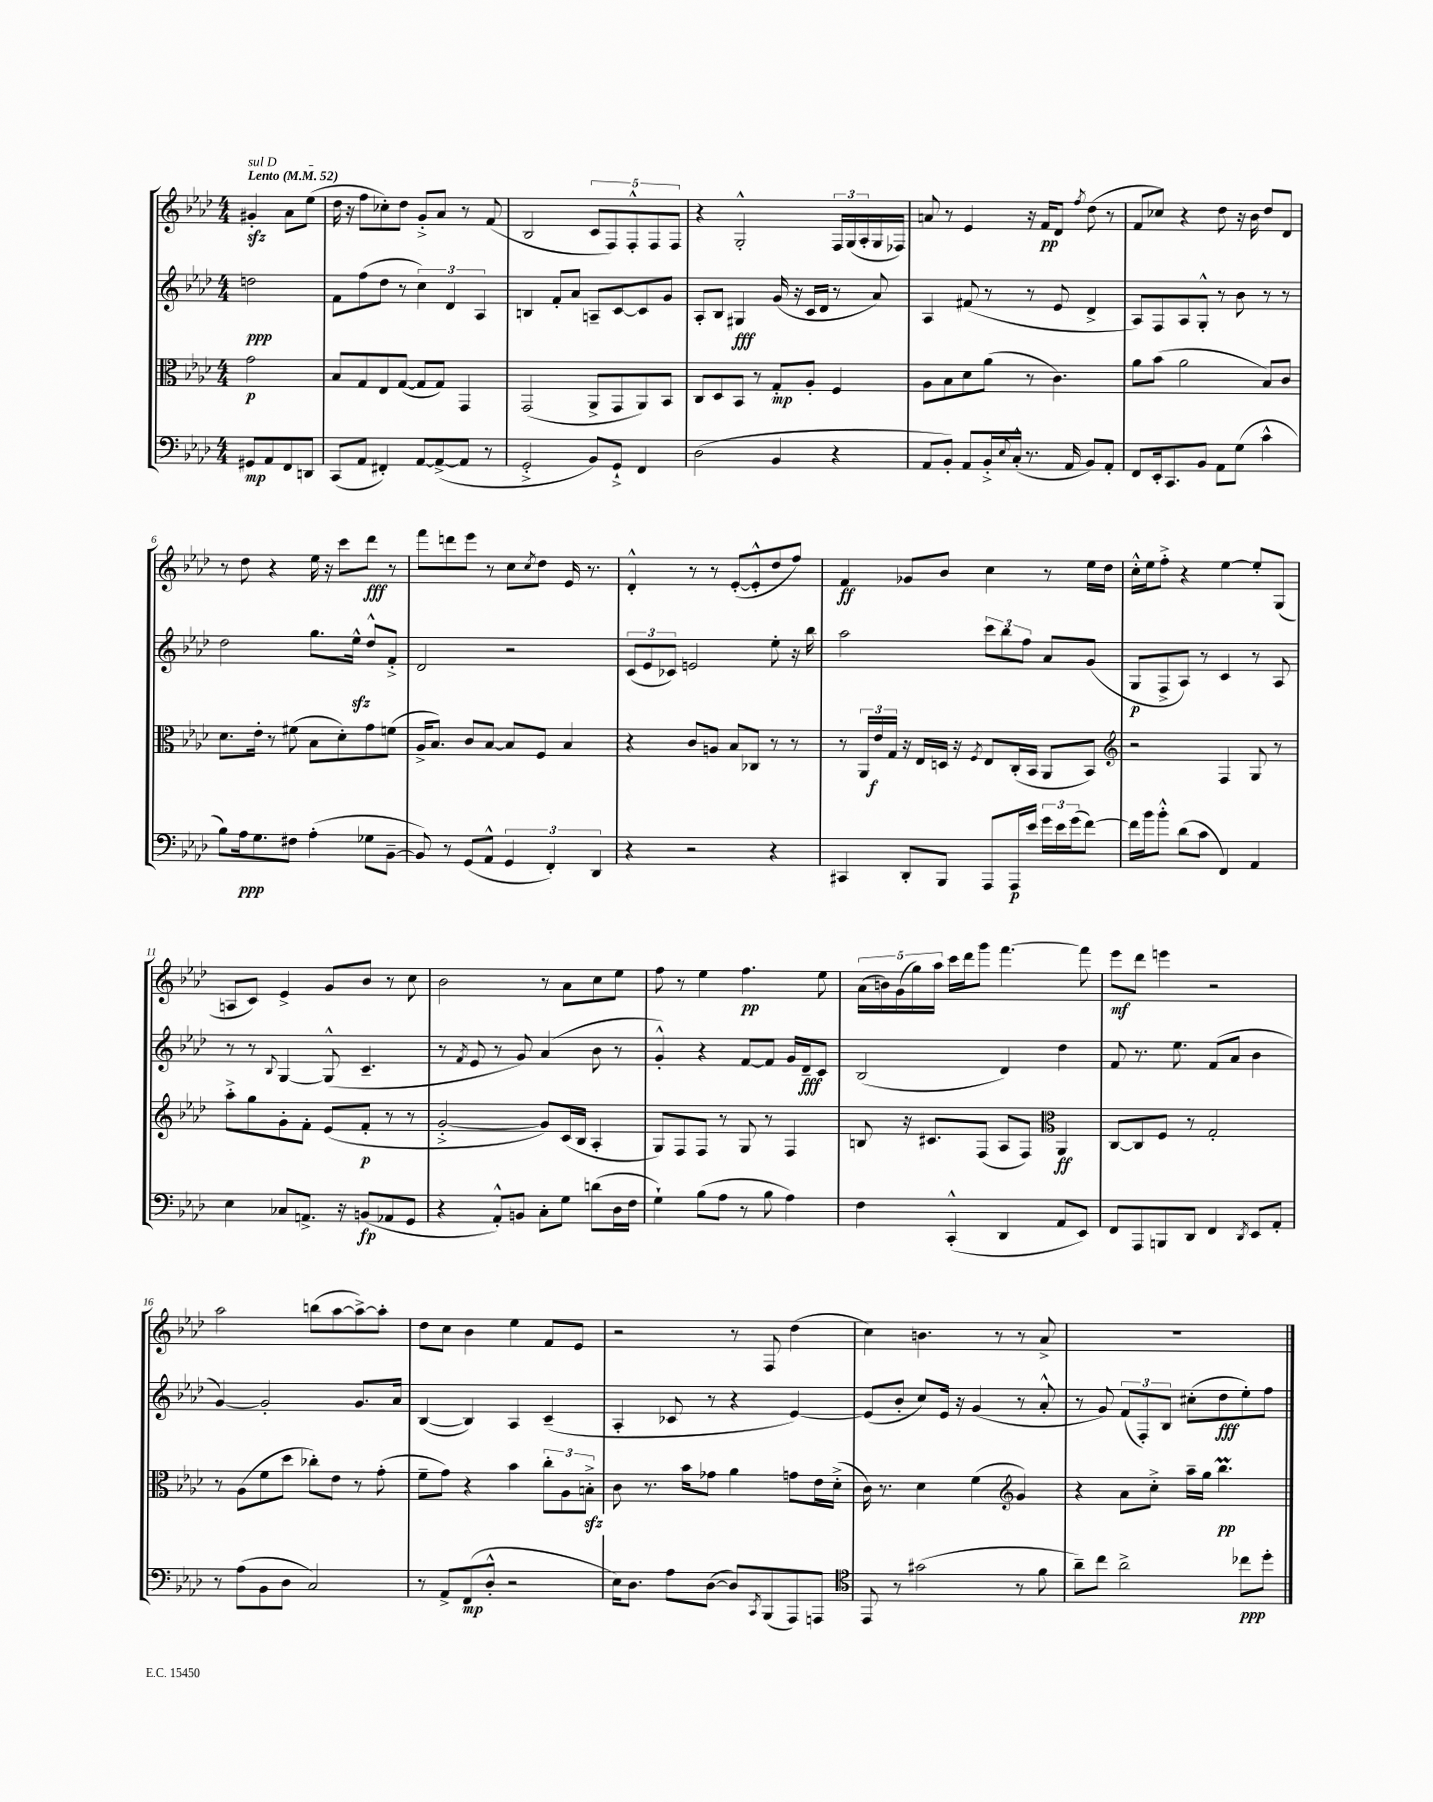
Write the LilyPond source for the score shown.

<<
\new StaffGroup <<
\new Staff = "s0" {
    \clef treble \key aes \major \numericTimeSignature \time 4/4 \partial 2 \tempo "Lento" 4 = 52
    \once \override TextSpanner.bound-details.left.text = \markup { \italic "sul D" } gis'4-.\sfz\startTextSpan aes'8 ees''8( |
    des''16\stopTextSpan r16 f''8 ces''8-.) des''8 g'8-.-> aes'8 r8 f'8( |
    bes2 \tuplet 5/4 { c'8 f8) f8-.-^ f8 f8 } |
    r4 g2-.-^ \tuplet 3/2 { f16 g16( aes16-. } g16 fes16) |
    a'8 r8 ees'4 r16 f'16\pp des'8 \acciaccatura { f''8 } des''8( r8 |
    f'8 ces''8) r4 des''8 r16 bes'16 des''8 des'8 |
    r8 des''8 r4 ees''16 r16 c'''8 des'''8\fff r8 |
    f'''8 d'''8 ees'''8 r8 c''8 \acciaccatura { c''8 } des''8 ees'16 r8. |
    des'4-.-^ r8 r8 ees'8~-.( ees'8-.-^ des''8 f''8) |
    f'4\ff ges'8 bes'8 c''4 r8 ees''16 des''16 |
    c''16-.-^ ees''16 f''8-.-> r4 ees''4~ ees''8-. g8( |
    a8 c'8) ees'4-> g'8 bes'8 r8 c''8 |
    bes'2 r8 aes'8 c''8 ees''8 |
    f''8 r8 ees''4 f''4.\pp ees''8 |
    \tuplet 5/4 { aes'16( b'16) g'16( g''16) aes''16 } c'''16 des'''16 g'''8 f'''4.~ f'''8 |
    ees'''8\mf des'''8 e'''4 r2 |
    aes''2 b''8( aes''8~ aes''8~->) aes''8-. |
    des''8 c''8 bes'4 ees''4 f'8 ees'8 |
    r2 r8 f8 des''4( |
    c''4) b'4. r8 r8 aes'8-> |
    R1 \bar "|." |
}
\new Staff = "s1" {
    \clef treble \key aes \major \numericTimeSignature \time 4/4 \partial 2
    d''2\ppp |
    f'8 f''8( des''8 r8 \tuplet 3/2 { c''4) des'4 aes4 } |
    b4 f'8-. aes'8 a8-- c'8~ c'8 g'8 |
    aes8-. bes8 gis4\fff g'16( r16 c'16 des'16 r8 aes'8) |
    aes4 fis'8( r8 r8 ees'8 des'4-> |
    aes8) f8 aes8 g8-.-^ r8 bes'8 r8 r8 |
    des''2 g''8. ees''16-^\sfz des''8-^ f'8-.-> |
    des'2 r2 |
    \tuplet 3/2 { c'8( ees'8 ces'8) } e'2 ees''8-. r16 bes''16 |
    aes''2 \tuplet 3/2 { c'''8 bes''8 f''8 } aes'8 g'8( |
    g8\p f8-> aes8) r8 c'4 r8 aes8 |
    r8 r8 \appoggiatura { bes8 } g4~ g8-^( c'4.-- |
    r8 \acciaccatura { f'8 } ees'8 r8 g'8) aes'4( bes'8 r8 |
    g'4-.-^) r4 f'8~ f'8 g'16 des'16--\fff c'8 |
    bes2( des'4) des''4 |
    f'8 r8. ees''8. f'8( aes'8 bes'4 |
    g'4~) g'2-. g'8. aes'16 |
    bes4~( bes4) aes4 c'4--( |
    aes4-. ces'8 r8 r4 ees'4~) |
    ees'8( bes'8-. c''8) ees'16 r16 g'4( r8 aes'8-.-^ |
    r8 g'8) \tuplet 3/2 { f'8( f8-.) bes8 } cis''8-.( des''8\fff ees''8-.) f''8 \bar "|." |
}
\new Staff = "s2" {
    \clef alto \key aes \major \numericTimeSignature \time 4/4 \partial 2
    g'2\p |
    bes8 g8 ees8 g8~( g8 g8) g,4 |
    g,2( aes,8-> g,8 aes,8) bes,8 |
    c8 des8 bes,8 r8 g8-.\mp aes8-. f4 |
    aes8 bes8 des'8 aes'8( r8 c'4.) |
    aes'8 bes'8( aes'2 bes8) c'8 |
    des'8. ees'16-. r8 fis'8( bes8 des'8-.) g'8 f'8( |
    aes16-> bes8.) c'8 bes8~ bes8 f8 bes4 |
    r4 c'8 a8 bes8 ces8 r8 r8 |
    r8 \tuplet 3/2 { aes,16 ees'16\f g16 } r16 ees16 d16 r16 \acciaccatura { f8 } ees8 c16-.( bes,16 aes,8 bes,8) |
    \clef treble r2 f4 g8 r8 |
    aes''8-.-> g''8 g'8-. f'8-. ees'8( f'8-.\p r8 r8 |
    g'2~-.-> g'8) c'16( bes16 aes4-. |
    g8) f8 f8 r8 g8 r8 f4 |
    b8 r16 cis'8. f8( aes8 f8) \clef alto aes,4\ff |
    c8~ c8 f8 r8 g2-. |
    r8 aes8( f'8 des''8 ces''8-.) ees'8 r8 g'8-.( |
    f'8-- g'8) r4 bes'4 \tuplet 3/2 { c''8-. aes8 b8-.->\sfz } |
    c'8 r8. bes'16 ges'8 aes'4 g'8 ees'16 des'16-.->( |
    c'16) r8. des'4 f'4( \clef treble g'4) |
    r4 aes'8 c''8-.-> aes''16-- g''16 bes''4.\prall\pp \bar "|." |
}
\new Staff = "s3" {
    \clef bass \key aes \major \numericTimeSignature \time 4/4 \partial 2
    gis,8\mp aes,8 f,8 d,8 |
    c,8( aes,8 fis,4-.) aes,8~ aes,8~->( aes,8 r8 |
    g,2-.-> bes,8) g,8-!-> f,4 |
    des2( bes,4 r4 |
    aes,8 bes,8-.) aes,8 bes,16-.-> \appoggiatura { ees8 } c16-.-^( r8. aes,16 bes,8) aes,8-. |
    f,8 ees,16-. c,8. bes,8 aes,8 g8( c'4-^ |
    bes8) aes16\ppp g8. fis8 aes4-.( ges8 bes,8~-- |
    bes,8) r8 g,8( aes,8-^ \tuplet 3/2 { g,4 f,4-.) des,4 } |
    r4 r2 r4 |
    cis,4 des,8-. bes,,8 aes,,8 aes,,16\p ees'16 \tuplet 3/2 { g'16 ees'16 g'16( } f'8~) |
    f'16 bes'16 bes'8-.-^ des'8( c'8 f,4) aes,4 |
    ees4 ces8 a,8.-> r16 b,8\fp( aes,8 g,8 |
    r4 aes,8-.-^) b,8 c8-. g8 d'8( des16 f16 |
    g4-!) bes8( aes8 r8 bes8 aes4) |
    f4 c,4-.-^( des,4 aes,8 ees,8) |
    f,8 aes,,8 b,,8 des,8 f,4 \acciaccatura { des,8 } ees,8 aes,8-. |
    r8 aes8( bes,8 des8 c2) |
    r8 aes,8-> f,8\mp( des8-.-^ r2 |
    ees16) des8. aes8 des8~( des8) \acciaccatura { c,8 } bes,,8( aes,,8) a,,8 |
    \clef tenor ees,8 r8 gis'2( r8 f'8 |
    aes'8--) c''8 aes'2-> ces''8\ppp des''8-. \bar "|." |
}
>>
>>
